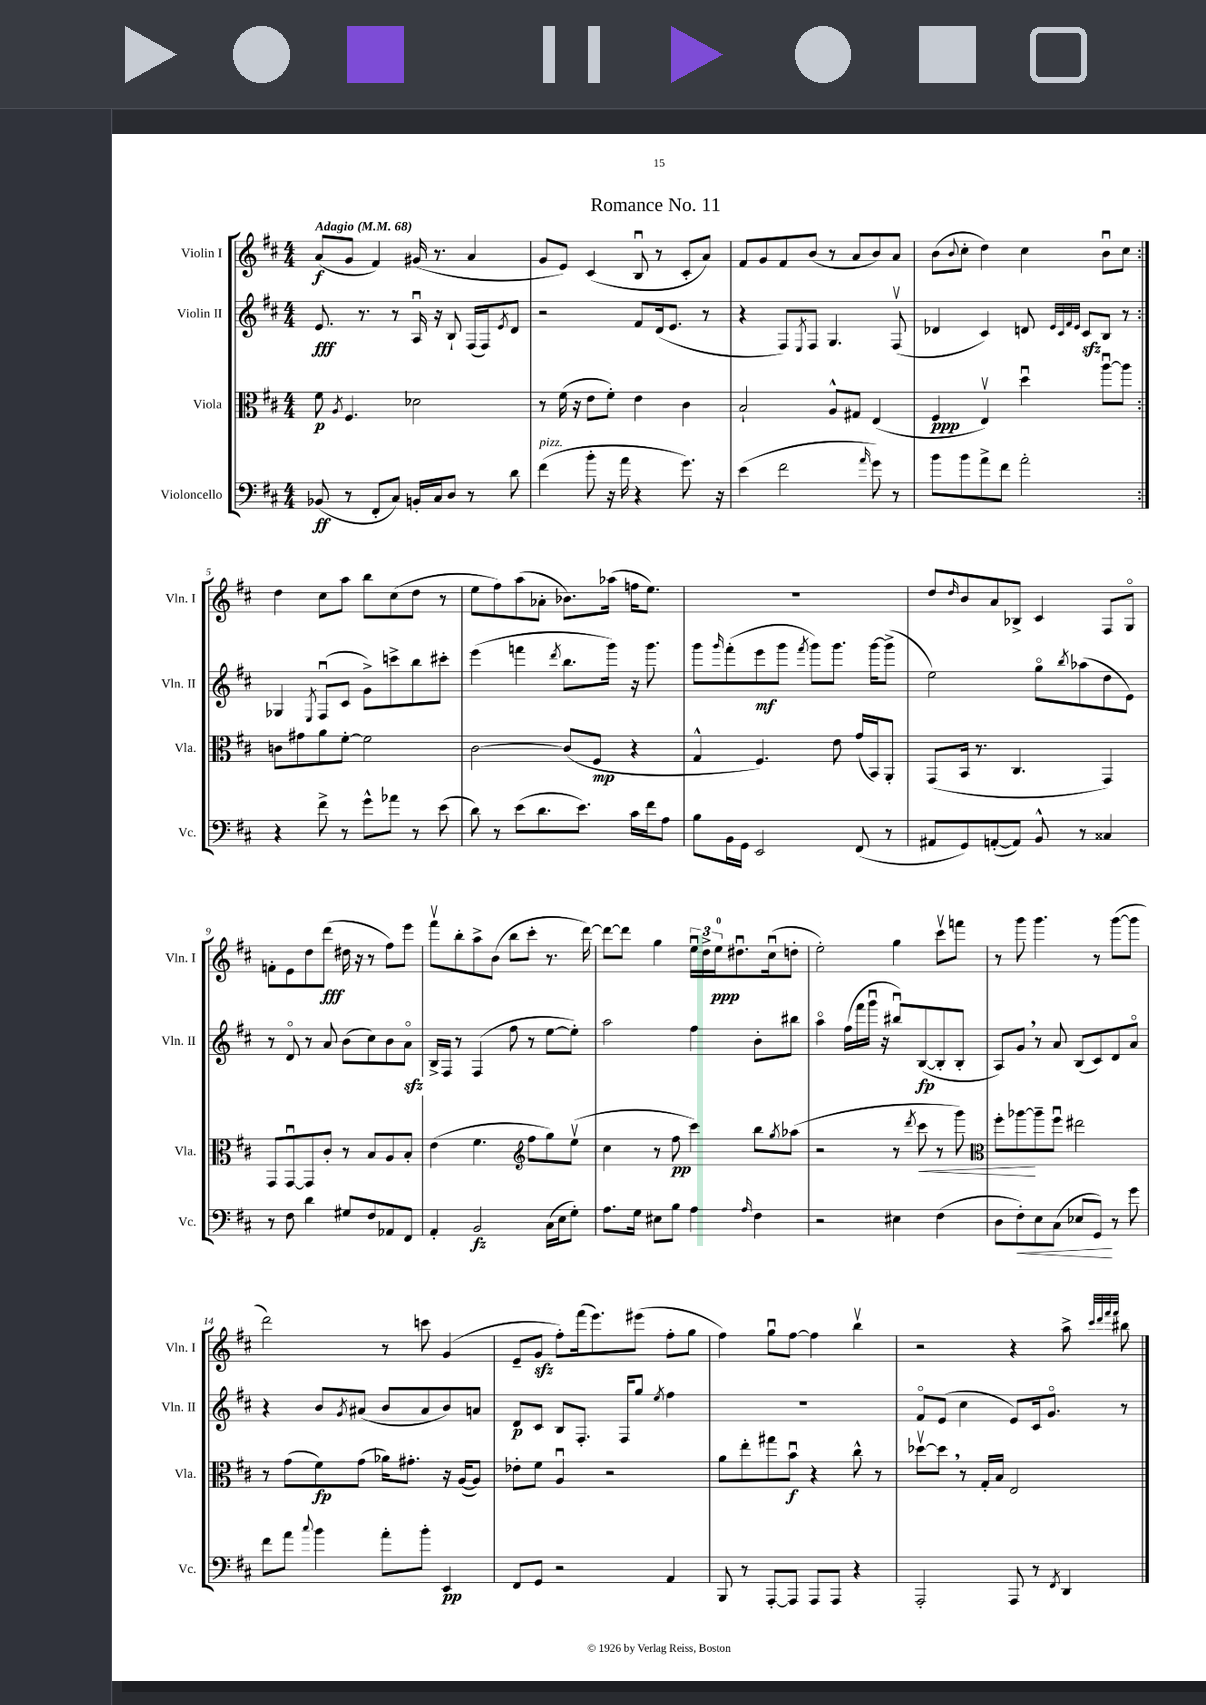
\header { title = "Romance No. 11" }
<<
\new StaffGroup <<
\new Staff = "s0" \with { instrumentName = "Violin I" shortInstrumentName = "Vln. I" } {
    \clef treble \key d \major \numericTimeSignature \time 4/4 \tempo "Adagio" 4 = 68
    \repeat volta 2 { a'8\f( g'8 fis'4) gis'16( r8. a'4 |
    g'8 e'8) cis'4( b8\downbow r8 cis'8-. a'8) |
    fis'8 g'8 fis'8 b'8( r8 a'8 b'8) a'8 |
    b'8( \appoggiatura { b'8 } cis''8-. d''4) cis''4 b'8\downbow cis''8 | }
    d''4 cis''8 a''8 b''8 cis''8( d''8 r8 |
    e''8 fis''8) a''8( aes'8-. bes'8.) aes''16( f''16 e''8.) |
    R1 |
    d''8 \grace { d''16 } b'8 a'8 bes8-> cis'4 fis8 g8\flageolet |
    f'8-. e'8 d''8 d'''8\fff( dis''16 r16 r8 fis''8) e'''8 |
    fis'''8\upbow b''8-. a''8-> b'8( b''8 cis'''8-. r8. d'''16~) |
    d'''8~ d'''8 g''4 \tuplet 3/2 { e''16\downbow d''16-> e''16-0\ppp } dis''8.\downbow cis''16\downbow( d''8-. |
    e''2-.) g''4 cis'''8\upbow f'''8 |
    r8 g'''8 g'''4. r8 g'''8~( g'''8 |
    d'''2) r8 c'''8 g'4( |
    e'8-- g'8\sfz fis''8-.) fis'''16( e'''8.) eis'''8( fis''8-. g''8 |
    fis''4) g''8\downbow fis''8~ fis''4 b''4\upbow |
    r2 r4 a''8-> \grace { cis'''32 d'''32 fis'''32 fis'''32 } bis''8 \bar "|." |
}
\new Staff = "s1" \with { instrumentName = "Violin II" shortInstrumentName = "Vln. II" } {
    \clef treble \key d \major \numericTimeSignature \time 4/4
    \repeat volta 2 { e'8.\fff r8. r8 a16\downbow r16 b8-! fis16( fis16) \acciaccatura { e'8 } d'8 |
    r2 fis'8 d'16( e'8. r8 |
    r4 fis8) \acciaccatura { e8 } fis8 g4. fis8\upbow( |
    des'4 cis'4) d'8 \grace { e'32 cis'32 fis'32 e'32 } cis'8\sfz b8 r8 | }
    ges4 \acciaccatura { e8 } fis8\downbow( cis'8 g'8->) c'''8-> b''8 cis'''8-. |
    e'''4( f'''4 \acciaccatura { d'''8 } b''8. g'''16) r16 g'''8. |
    g'''8 \grace { g'''16 } fis'''8-.( e'''8\mf g'''8 \acciaccatura { fis'''8 } g'''8) g'''8. g'''16~ g'''8->( |
    e''2) g''8\flageolet \acciaccatura { b''8 } aes''8( d''8 e'8) |
    r8 d'8\flageolet r8 a'8 b'8( cis''8) b'8 a'8\flageolet\sfz |
    b16-> fis16 r8 fis4( fis''8 r8 e''8~ e''8-.) |
    a''2 fis''4 b'8-. bis''8 |
    a''4\flageolet fis''16( fis'''16 g'''16\downbow r16 bis''8\downbow) b8~\fp( b8-. b8-. |
    a8) g'8 \breathe r8 a'8 b8( cis'8) d'8 a'8\flageolet |
    r4 b'8 \acciaccatura { g'8 } ais'8( b'8 ais'8 b'8) a'8 |
    d'8\p cis'8 b8 fis8.-. fis16 g''8 \acciaccatura { e''8 } fis''4 |
    R1 |
    fis'8\flageolet e'8( cis''4 e'8) cis'16 g'8.\flageolet r8 \bar "|." |
}
\new Staff = "s2" \with { instrumentName = "Viola" shortInstrumentName = "Vla." } {
    \clef alto \key d \major \numericTimeSignature \time 4/4
    \repeat volta 2 { fis'8\p \acciaccatura { a8 } fis4. des'2 |
    r8 fis'16( r16 e'8 fis'8-.) e'4 cis'4 |
    b2-! a8-^ gis8 e4( |
    fis4\ppp e4\upbow) d''4\downbow a''8~\downbow a''8 | }
    c'8 gis'8 a'8 fis'8~-. fis'2 |
    cis'2~ cis'8( fis8\mp r4 |
    g4-^ fis4.) e'8 g'16( b,16) a,8-. |
    g,8( b,16 r8. cis4. g,4) |
    g,8 g,8~\downbow g,8 cis'8-. r8 b8 a8 b8-. |
    e'4( fis'4. \clef treble fis''8 g''8) e''8\upbow( |
    cis''4 r8 fis''8\pp cis'''4) b''8 \acciaccatura { g''8 } aes''8( |
    r2 r8 \acciaccatura { d'''8 } cis'''8\< r8 g'''8) |
    \clef alto fis''8-. aes''8~\! aes''8-- fis''8\downbow eis''2 |
    r8 g'8( fis'8\fp) g'8( aes'16) gis'8.-. r16 a16~( a8) |
    ees'8-. fis'8 a4\downbow r2 |
    a'8 e''8-. gis''8 b'8\downbow\f r4 cis''8-^ r8 |
    des''8~\upbow des''8 \breathe r8 g16-. b16 e2 \bar "|." |
}
\new Staff = "s3" \with { instrumentName = "Violoncello" shortInstrumentName = "Vc." } {
    \clef bass \key d \major \numericTimeSignature \time 4/4
    \repeat volta 2 { bes,8\ff( r8 fis,8-. cis8) b,16-. cis16 d8 r8 d'8 |
    fis'4^\markup { \italic "pizz." }( b'8-. r16 a'16 r4 g'8.) r16 |
    e'4( fis'2 \grace { a'16 } g'8) r8 |
    b'8 b'8 a'8-> fis'8 a'2-. | }
    r4 fis'8-> r8 g'8-^ aes'8 r8 e'8( |
    d'8) r8 e'8( d'8. e'8.) cis'16 fis'16 a8 |
    b8 b,16 g,16 e,2 fis,8( r8 |
    ais,8 g,8) a,8~-.( a,8) b,8-^ r8 cisis4 |
    r8 fis8 d'4 gis8 fis8 aes,8 fis,8 |
    a,4-. b,2\fz cis16( e16 g8-.) |
    a8. g16 eis8 b8 a4 \grace { a16 } fis4 |
    r2 eis4 fis4( |
    d8 fis8-.\<) e8 cis8( ees8 g,8\!) r8 g'8 |
    fis'8 a'8 \appoggiatura { cis''8 } b'4 a'8-. b'8-. e,4\pp |
    fis,8 g,8 r2 a,4 |
    b,,8 r8 a,,8~-. a,,8 a,,8 a,,8 r4 |
    a,,2-. a,,8 r8 \acciaccatura { fis,8 } d,4 \bar "|." |
}
>>
>>
